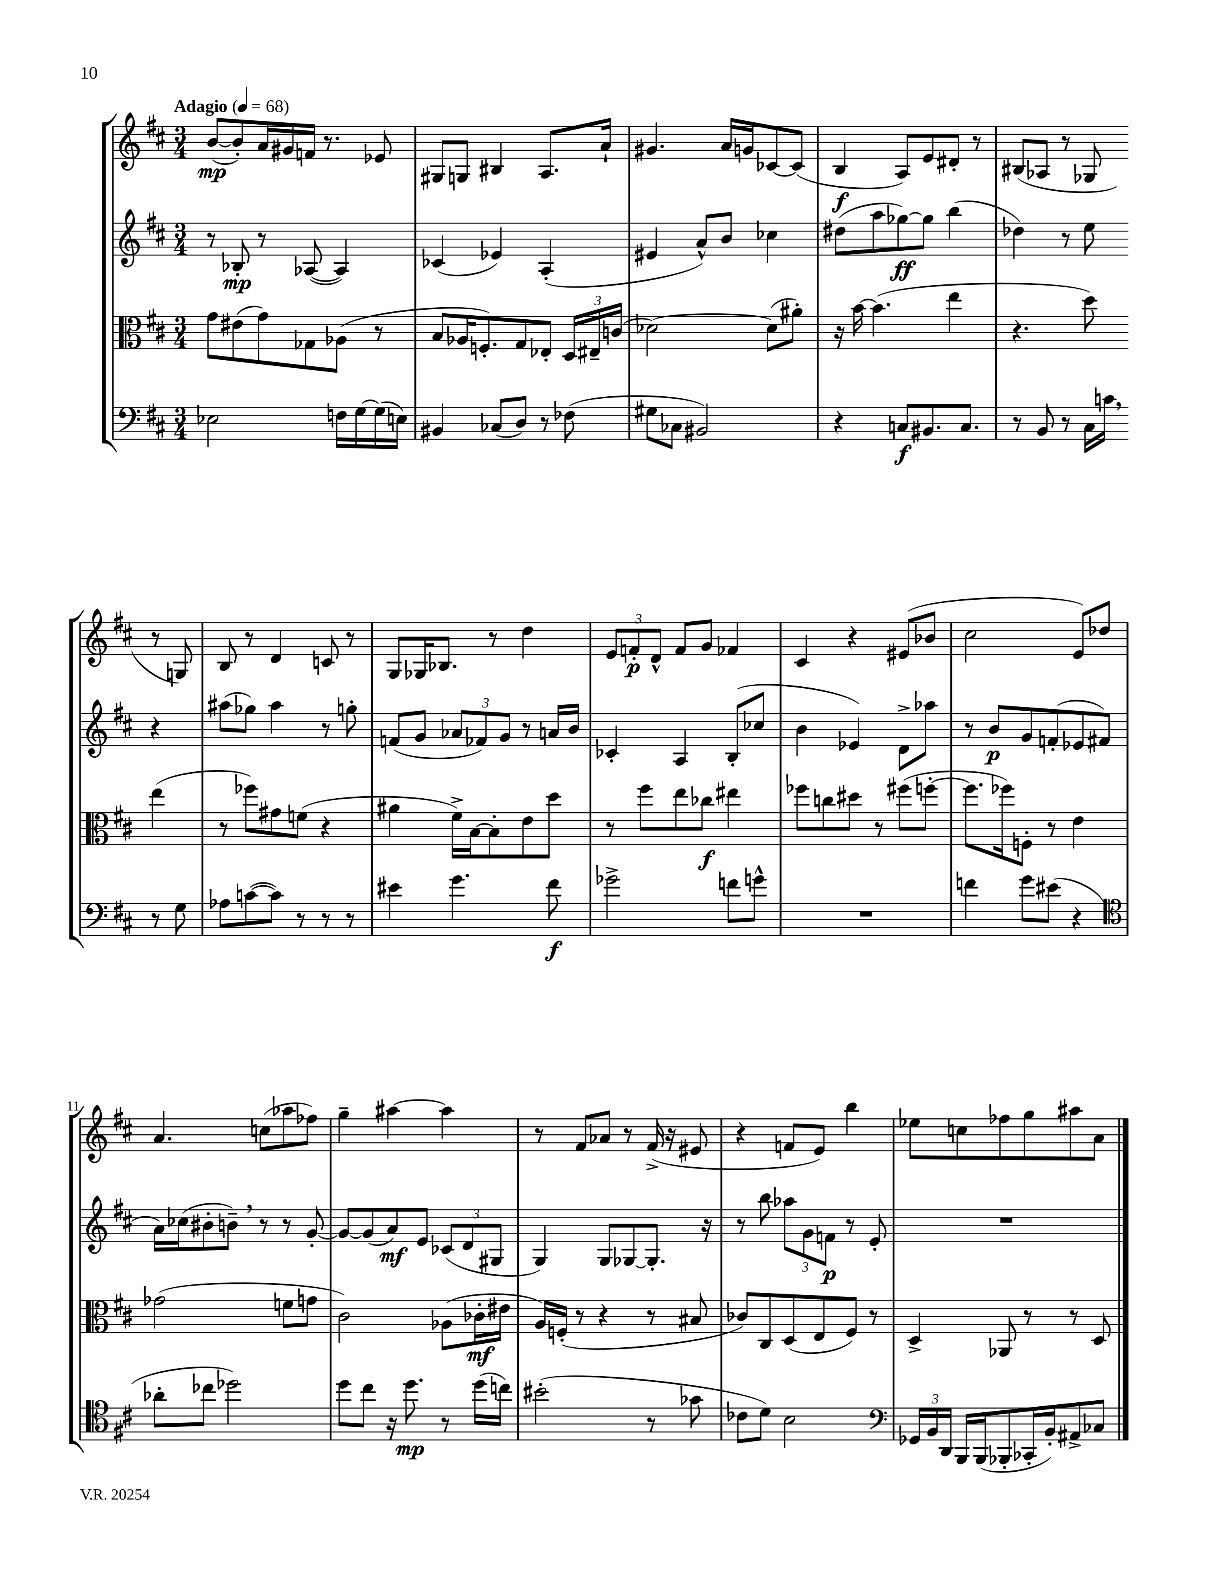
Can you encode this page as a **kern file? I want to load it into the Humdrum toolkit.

**kern	**dynam	**kern	**dynam	**kern	**dynam	**kern	**dynam
*part4	*part4	*part3	*part3	*part2	*part2	*part1	*part1
*staff4	*staff4	*staff3	*staff3	*staff2	*staff2	*staff1	*staff1
*clefF4	*	*clefC3	*	*clefG2	*	*clefG2	*
*k[f#c#]	*	*k[f#c#]	*	*k[f#c#]	*	*k[f#c#]	*
*M3/4	*	*M3/4	*	*M3/4	*	*M3/4	*
*MM68	*	*MM68	*	*MM68	*	*MM68	*
=1	=1	=1	=1	=1	=1	=1	=1
!	!	!	!	!	!	!LO:TX:a:B:t=Adagio	!
2E-X\	.	8g\L	.	8r	.	([8b/L	mp
.	.	(8e#X\	.	8B-X'/	mp	8b'/])	.
.	.	8g\)	.	8r	.	16a/L	.
.	.	.	.	.	.	16g#X/	.
.	.	8G-X\	.	([8A-X/	.	16fn/JJ	.
.	.	.	.	.	.	8.r	.
16Fn\LL	.	(8A-X\J	.	4A-/])	.	.	.
[16G\	.	.	.	.	.	.	.
(16G\]	.	8r	.	.	.	8e-X/	.
16En\JJ)	.	.	.	.	.	.	.
=2	=2	=2	=2	=2	=2	=2	=2
4BB#X/	.	8B/L	.	(4c-X/	.	8G#X/L	.
.	.	16A-X/K	.	.	.	8Gn/J	.
.	.	8.Fn'/)	.	.	.	.	.
(8C-X/L	.	.	.	4e-X/)	.	4B#X/	.
8D/J)	.	8G/	.	.	.	.	.
8r	.	8E-X'/J	.	(4A'/	.	8.A/L	.
(8F-X\	.	24D/LL	.	.	.	.	.
.	.	24E#X~/	.	.	.	.	.
.	.	.	.	.	.	16a`/Jk	.
.	.	(24cn/JJ	.	.	.	.	.
=3	=3	=3	=3	=3	=3	=3	=3
8G#X\L	.	[2d-X\)	.	4e#X/	.	4.g#X/	.
8C-X\J	.	.	.	.	.	.	.
2BB#X/)	.	.	.	8a^^/L)	.	.	.
.	.	.	.	8b/J	.	16a/LL	.
.	.	.	.	.	.	16gn/J	.
.	.	(8d-\L]	.	4cc-X\	.	[8c-X/	.
.	.	8a#X'\J)	.	.	.	(8c-/J]	.
=4	=4	=4	=4	=4	=4	=4	=4
4r	.	16r	.	(8dd#X\L	.	4B/	f
.	.	[16b\	.	.	.	.	.
.	.	(4.b\]	.	8aa\	.	.	.
8Cn/L	f	.	.	[8gg-X\)	ff	8A/L)	.
8.BB#X/	.	.	.	8gg-\J]	.	8e/	.
.	.	4ee\	.	(4bb\	.	8d#X'/J	.
8.C/J	.	.	.	.	.	.	.
.	.	.	.	.	.	8r	.
=5	=5	=5	=5	=5	=5	=5	=5
8r	.	4.r	.	4dd-X\)	.	(8B#X/L	.
8BB/	.	.	.	.	.	8A-X/J	.
8r	.	.	.	8r	.	8r	.
16C#\LL	.	8dd\)	.	8ee\	.	8G-X/	.
16cn,\JJ	.	.	.	.	.	.	.
8r	.	(4ee\	.	4r	.	8r	.
8G\	.	.	.	.	.	8Gn/)	.
!!LO:LB:g=z
=6	=6	=6	=6	=6	=6	=6	=6
8A-X\L	.	8r	.	(8aa#X\L	.	8B/	.
([8cn\	.	8ff-X\L)	.	8gg-X\J)	.	8r	.
8c\J])	.	8g#X\	.	4aa#\	.	4d/	.
8r	.	(8fn\J	.	.	.	.	.
8r	.	4r	.	8r	.	8cn/	.
8r	.	.	.	8ggn'\	.	8r	.
=7	=7	=7	=7	=7	=7	=7	=7
4e#X\	.	4a#X\	.	(8fn/L	.	8G/L	.
.	.	.	.	8g/J	.	16G-X/K	.
.	.	.	.	.	.	8.B-X/J	.
4.g\	.	16f#^\LL)	.	12a-X/L	.	.	.
.	.	[16B\J	.	.	.	.	.
.	.	.	.	12f-X/)	.	.	.
.	.	8B'\]	.	.	.	8r	.
.	.	.	.	12g/J	.	.	.
.	.	8e\	.	8r	.	4dd\	.
8f#\	f	8dd\J	.	16an/LL	.	.	.
.	.	.	.	16b/JJ	.	.	.
=8	=8	=8	=8	=8	=8	=8	=8
2g-X^\	.	8r	.	4c-X'/	.	12e/L	.
.	.	.	.	.	.	12fn'/	p
.	.	8ff#\L	.	.	.	.	.
.	.	.	.	.	.	12d^^/J	.
.	.	8ee\	.	4A/	.	8f/L	.
.	.	8cc-X\J	f	.	.	8g/J	.
8fn\L	.	4ee#X\	.	(8B'/L	.	4f-X/	.
8gn^^\J	.	.	.	8cc-X/J	.	.	.
=9	=9	=9	=9	=9	=9	=9	=9
2.r	.	8ff-X\L	.	4b\	.	4c#/	.
.	.	8ccn\	.	.	.	.	.
.	.	8dd#X\J	.	4e-X/)	.	4r	.
.	.	8r	.	.	.	.	.
.	.	(8ff#X\L	.	8d^\L	.	(8e#X/L	.
.	.	[8ffn'\J	.	8aa-X\J	.	8b-X/J	.
=10	=10	=10	=10	=10	=10	=10	=10
4fn\	.	8.ff\L]	.	8r	.	2cc#\	.
.	.	.	.	8b/L	p	.	.
.	.	16ff-X\k)	.	.	.	.	.
8g\L	.	8Fn'\J	.	8g/	.	.	.
(8e#X\J	.	8r	.	(8fn'/	.	.	.
4r	.	4e\	.	8e-X/	.	8e/L)	.
.	.	.	.	8f#X/J	.	8dd-X/J	.
!!LO:LB:g=z
=11	=11	=11	=11	=11	=11	=11	=11
*clefC4	*	*	*	*	*	*	*
8a-X'\L	.	(2g-X\	.	16a\LL)	.	4.a/	.
.	.	.	.	(16cc-X\J	.	.	.
8cc-X\J	.	.	.	8b#X'\	.	.	.
2dd-X\)	.	.	.	8bn~,\J)	.	.	.
.	.	.	.	8r	.	(8ccn\L	.
.	.	8fn\L	.	8r	.	8aa-X\	.
.	.	8gn\J	.	[8g'/	.	8ff-X\J)	.
=12	=12	=12	=12	=12	=12	=12	=12
8dd\L	.	2c#\)	.	8g/L_	.	4gg~\	.
8cc#\J	.	.	.	(8g/]	.	.	.
16r	.	.	.	8a/)	mf	[4aa#X\	.
8.dd\	mp	.	.	.	.	.	.
.	.	.	.	8e/J	.	.	.
8r	.	(8A-X\L	.	(12c-X/L	.	4aa#\]	.
.	.	.	.	12d/	.	.	.
(16dd\LL	.	16c-X'\L	mf	.	.	.	.
.	.	.	.	12G#X/J	.	.	.
16ccn\JJ)	.	16e#X\JJ	.	.	.	.	.
=13	=13	=13	=13	=13	=13	=13	=13
(2b#X'\	.	16A/LL)	.	4G/)	.	8r	.
.	.	(16Fn'/JJ	.	.	.	.	.
.	.	8r	.	.	.	8f#/L	.
.	.	4r	.	8G/L	.	8a-X/J	.
.	.	.	.	[8G-X/	.	8r	.
8r	.	8r	.	8.G-'/J]	.	(16f#^/	.
.	.	.	.	.	.	16r	.
8g-X\	.	8B#X/	.	.	.	8e#X/	.
.	.	.	.	16r	.	.	.
=14	=14	=14	=14	=14	=14	=14	=14
8c-X\L	.	8c-X/L)	.	8r	.	4r	.
8d\J)	.	8C#/	.	8bb\	.	.	.
2B\	.	(8D/	.	12aa-X\L	.	8fn/L	.
.	.	.	.	12g\	.	.	.
.	.	8E/	.	.	.	8e/J)	.
.	.	.	.	12fn\J	p	.	.
.	.	8F#/J)	.	8r	.	4bb\	.
.	.	8r	.	8e'/	.	.	.
=15	=15	=15	=15	=15	=15	=15	=15
*clefF4	*	*	*	*	*	*	*
24GG-X/LL	.	4D^/	.	2.r	.	8ee-X\L	.
24BB/	.	.	.	.	.	.	.
24DD/JJ	.	.	.	.	.	.	.
16BBB/LL	.	.	.	.	.	8ccn\	.
(16BBB/J	.	.	.	.	.	.	.
8BBB-X'/	.	8AA-X/	.	.	.	8ff-X\	.
16CC-X'/L	.	8r	.	.	.	8gg\	.
16BB'/J)	.	.	.	.	.	.	.
8AA#X^/	.	8r	.	.	.	8aa#X\	.
8C-X/J	.	8D/	.	.	.	8a\J	.
==	==	==	==	==	==	==	==
*-	*-	*-	*-	*-	*-	*-	*-
